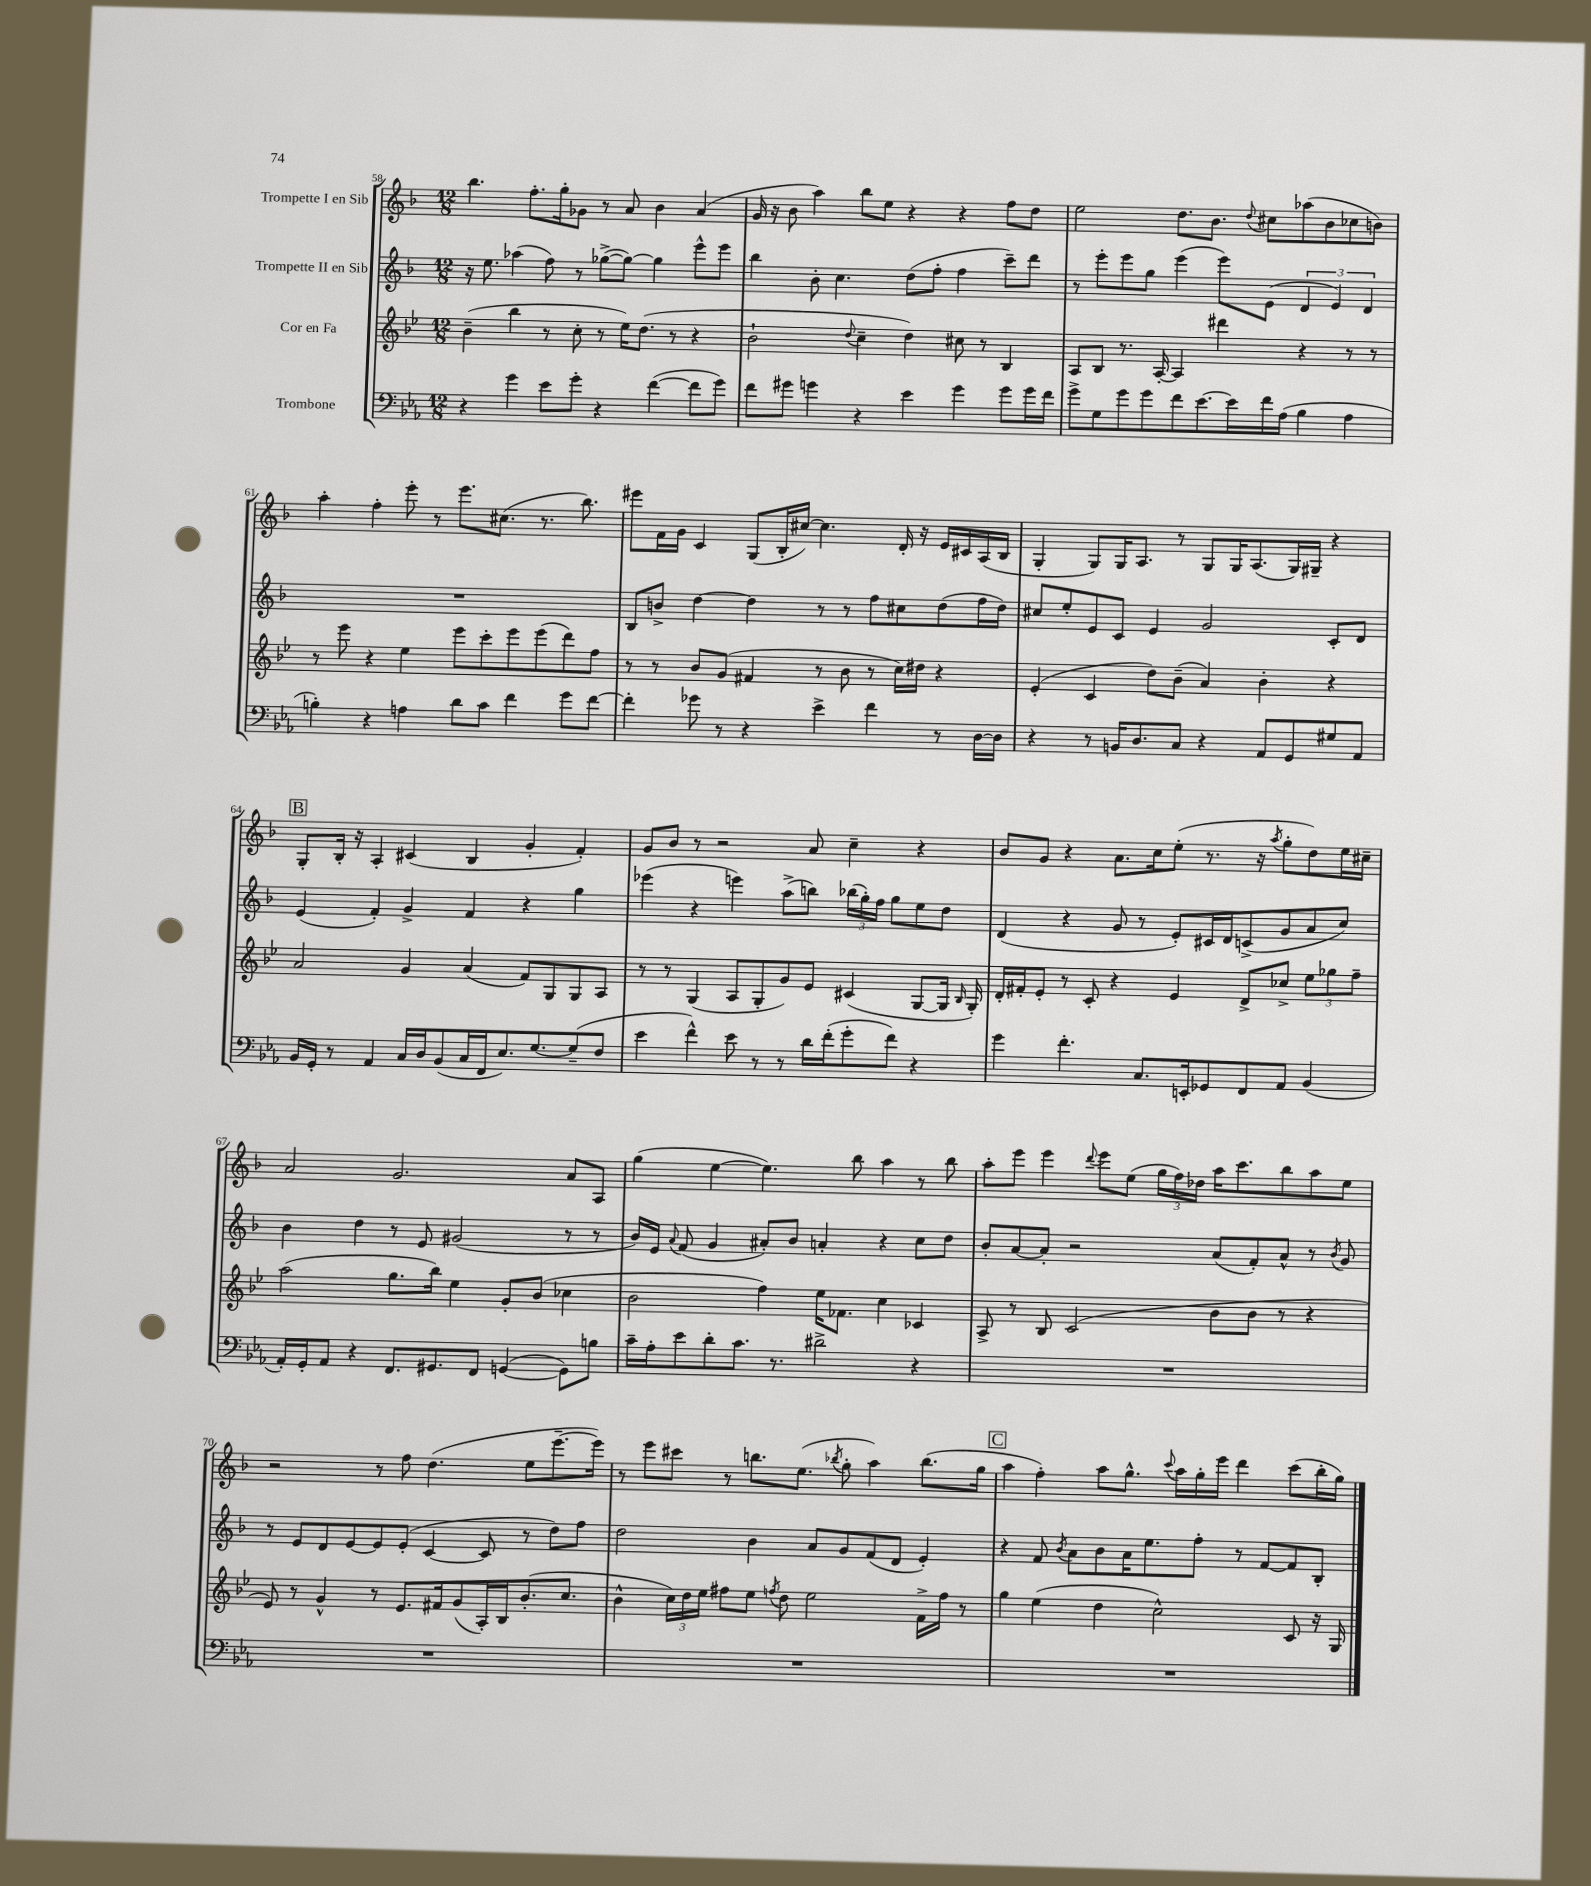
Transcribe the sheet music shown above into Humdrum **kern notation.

**kern	**kern	**kern	**kern
*staff4	*staff3	*staff2	*staff1
*clefF4	*clefG2	*clefG2	*clefG2
*k[b-e-a-]	*k[b-e-]	*k[b-]	*k[b-]
*M12/8	*M12/8	*M12/8	*M12/8
4r	(4b-~	16r	4.bb-
.	.	8.ee	.
4g	4bb-	(4aa-	.
.	.	.	8.ff'
8e-	8r	8ff)	.
.	.	.	16gg'
8g'	8cc'	8r	8g-
4r	8r	([8gg-^	8r
.	16ee-)	8gg-_)	8a
.	(8.dd	.	.
([4f	.	4gg-]	4b-
.	8r	.	.
8f]	4r	8eee^^	(4a
8g)	.	8eee	.
=	=	=	=
8f	2b-`	4bb-	16g
.	.	.	16r
8g#	.	.	8b-
4g	.	8b-'	4aa)
.	.	4.cc	.
.	8qqdd	.	.
4r	4cc~	.	8bb-
.	.	.	8ee
4e-	4dd)	(8dd	4r
.	.	8ff'	.
4g	8cc#	4ff	4r
.	8r	.	.
8g	4B-	8ccc~)	8ff
16g	.	8ddd	8dd
16f	.	.	.
=	=	=	=
8g^	8A	8r	2ee
8G	8B-	8eee'	.
8g	8.r	8eee	.
8g	.	8gg	.
.	[16A'	.	.
8f	4A]	(4eee	8.dd
[8.e-	.	.	.
.	.	.	8.b-
.	4ddd#	8eee)	.
16e-]	.	.	.
.	.	.	8qqdd
16f	.	(8e	8cc#
(16A-	.	.	.
4B-	4r	6d	(8aa-
.	.	.	8b-
.	.	6e)	.
4A-	8r	.	8cc-
.	.	6d	.
.	8r	.	8b)
=	=	=	=
4B')	8r	1.r	4aa'
.	8eee-	.	.
4r	4r	.	4ff'
4A	4ee-	.	8eee'
.	.	.	8r
8d	8eee-	.	8.eee
8c	8ccc'	.	.
.	.	.	(8.cc#
4f	8eee-	.	.
.	(8eee-	.	8.r
8g	8ddd)	.	.
.	.	.	8.bb-)
[8f	8ff	.	.
=	=	=	=
4f']	8r	8B-	8eee#
.	8r	8b^	16f
.	.	.	16g
8g-	8b-	[4dd	4c
8r	(8g	.	.
4r	4f#	4dd]	(8G
.	.	.	16B-'
.	.	.	[16cc#)
4e-^	8r	8r	4.cc#]
.	8b-	8r	.
4f	8r	8ff	.
.	16cc)	8cc#	16d'
.	16dd#	.	16r
8r	4r	(8dd	16e
.	.	.	16c#
[16D	.	16ff	(16A
16D]	.	16dd)	16B-
=	=	=	=
4r	(4e-'	8cc#	4G'
.	.	8ee'	.
8r	4c	8e	8G)
16BB	.	8c	16G
8.D	.	.	8.A
.	8dd)	4e	.
8C	(8b-~	.	8r
4r	4a)	2g	8G
.	.	.	16G
.	.	.	(8.A
8AA-	4b-'	.	.
8GG	.	.	16G)
.	.	.	16G#~
8G#	4r	8c'	4r
8AA-	.	8d	.
=	=	=	=
16BB-	2a	(4e	8G'
16GG'	.	.	.
8r	.	.	16B-'
.	.	.	16r
4AA-	.	4f')	4A'
16C	4g	4g^	(4c#
16D	.	.	.
(8BB-	.	.	.
16C	(4a	4f	4B-
16FF	.	.	.
8.E-)	.	.	.
.	8f)	4r	4g'
[8.G	.	.	.
.	8G	.	.
(8G~]	8G	4gg	4f')
8F	8A	.	.
=	=	=	=
4e-	8r	(4eee-	8g
.	8r	.	8b-
4f^^)	(4G	4r	8r
.	.	.	2r
8e-	8A	4eee)	.
8r	8G'	.	.
8r	8g)	(8aa^	.
16d	8e-	8bb)	8a
(16f'	.	.	.
8g'	(4c#	(24bb-	4cc~
.	.	24gg')	.
.	.	24ff	.
8f)	.	8gg	.
4r	[8G	8ee	4r
.	16G]	8dd	.
.	16qqB-	.	.
.	16G')	.	.
=	=	=	=
4g	16d'	(4d	8b-
.	16f#'	.	.
.	8e-'	.	8g
4.f'	8r	4r	4r
.	8c'	.	.
.	4r	8g	8.a
8.C	.	8r	.
.	.	.	16cc
.	4e-	8e')	(8ee'
16EE'	.	.	.
8GG-	.	16c#	8.r
.	.	16d	.
8FF	8d^	(8c^	.
.	.	.	16r
.	.	.	8qaa
8AA-	8cc-^	8g	8gg'
(4BB-	12ee-	8a	8dd)
.	12gg-	.	.
.	.	8cc)	16ee
.	12ff~	.	.
.	.	.	16cc#~
=	=	=	=
16AA-')	(2aa	4b-	2a
16GG'	.	.	.
8AA-	.	.	.
4r	.	4dd	.
8.FF	8.gg	8r	2.g
.	.	8e	.
8.GG#	16bb-)	.	.
.	4ee-	(2g#	.
8FF	.	.	.
([4GG	8g'	.	.
.	(8b-	.	.
8GG])	4cc-	8r	8a
8B	.	8r	8A
=	=	=	=
16c~	2b-	16b-)	(4gg
16A-'	.	16e	.
.	.	8qqa	.
8e-	.	(8f	.
8d'	.	4g	[4ee
8.c	.	.	.
.	4ff)	8a#')	4.ee])
8.r	.	.	.
.	.	8b-	.
2d#^	16ee-	4a'	.
.	8.f-	.	.
.	.	.	8bb-
.	4cc	4r	4aa
4r	4c-	8cc	8r
.	.	8dd	8bb-
=	=	=	=
1.r	8A^	8b-'	8aa'
.	8r	[8a	8eee
.	8B-	8a']	4eee
.	(2c	2r	.
.	.	.	8qqddd
.	.	.	8eee
.	.	.	(8ee
.	.	.	24gg
.	.	.	24ff)
.	.	.	24dd-
.	8b-	(8a	16aa
.	.	.	8.ccc
.	8b-	8f')	.
.	8r	8a^^	8bb-
.	4r	8r	8aa
.	.	8qb-	.
.	.	8g	8ee
=	=	=	=
1.r	8e-)	8r	2r
.	8r	8e	.
.	4g^^	8d	.
.	.	[8e	.
.	8r	8e]	8r
.	8.e-	(8e'	8ff
.	.	[4c	(4.dd
.	16f#	.	.
.	(8g	.	.
.	16A')	8c]	.
.	16B-	.	.
.	(8.b-'	8r	8ee
.	.	8dd)	[8.eee~
.	8.cc	.	.
.	.	8ff	.
.	.	.	16eee])
=	=	=	=
1.r	4b-^^	2dd	8r
.	.	.	8eee
.	24cc)	.	8ccc#
.	24dd	.	.
.	24ee-	.	.
.	8ff#	.	8r
.	8ee-	4b-	8.bb
.	8qff	.	.
.	8dd	.	.
.	.	.	(8.ee
.	2ee-	8a	.
.	.	.	8qbb-
.	.	8g	8gg'
.	.	(8f	4aa)
.	.	8d	.
.	16f^	4e')	(8.bb-
.	16ff	.	.
.	8r	.	.
.	.	.	16gg
=	=	=	=
1.r	4gg	4r	4aa
.	(4ee-	8f	4ff')
.	.	8qb-	.
.	.	8a	.
.	4dd	8b-	8aa
.	.	16a	8.gg^^
.	.	8.ee	.
.	2cc^^)	.	.
.	.	.	8qqccc
.	.	.	16aa
.	.	8ff'	16gg'
.	.	.	16eee
.	.	8r	4ddd
.	.	[8f	.
.	8c	8f]	(8ccc
.	16r	8B-'	16bb-'
.	16G	.	16gg)
==	==	==	==
*-	*-	*-	*-
